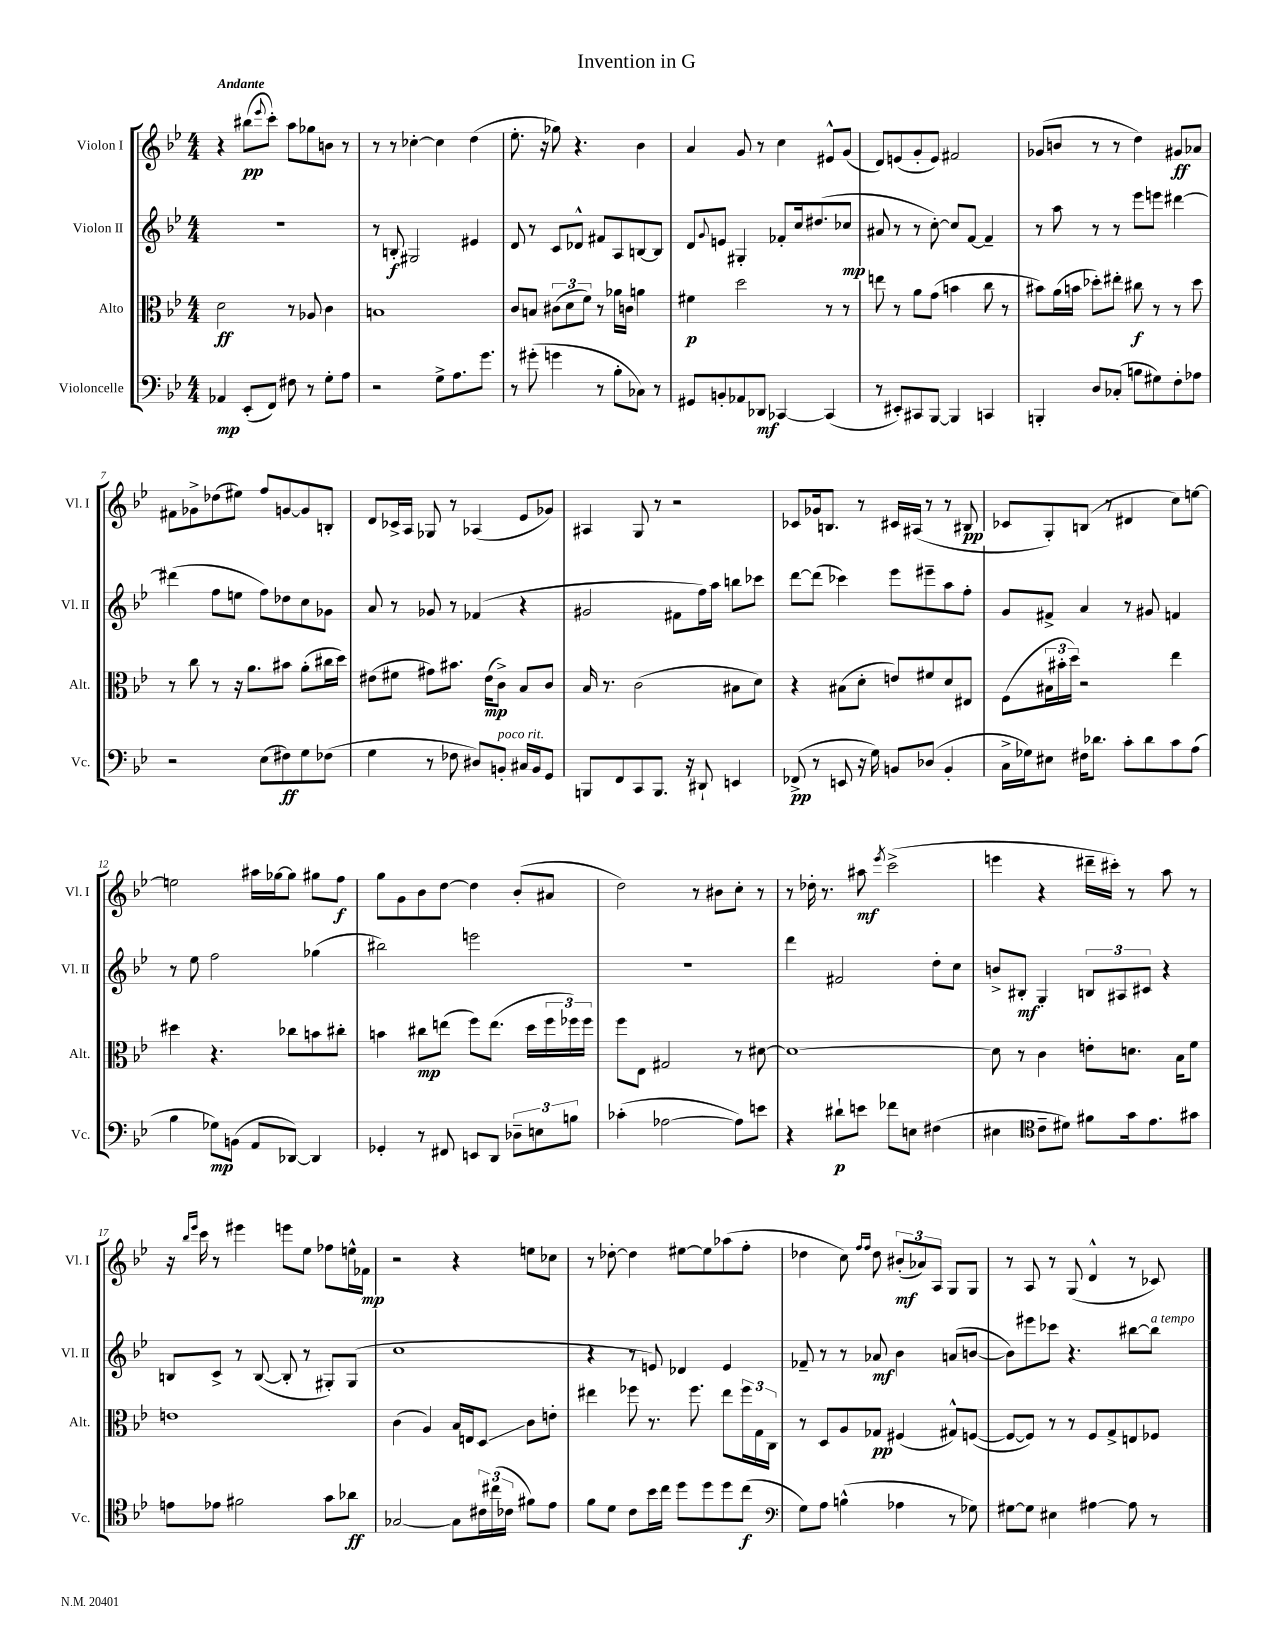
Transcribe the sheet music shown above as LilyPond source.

\header { title = "Invention in G" }
<<
\new StaffGroup <<
\new Staff = "s0" \with { instrumentName = "Violon I" shortInstrumentName = "Vl. I" } {
    \clef treble \key bes \major \numericTimeSignature \time 4/4 \tempo "Andante"
    r4 bis''8\pp( \appoggiatura { ees'''8 } c'''8-.) a''8 ges''8 b'8 r8 |
    r8 r8 ces''4~-. ces''4 d''4( |
    ees''8.-. r16 ges''8) r4. bes'4 |
    a'4 g'8 r8 c''4 eis'8-^ g'8( |
    d'8) e'8( g'8-. e'8) fis'2 |
    ges'8( b'8 r8 r8 d''4) gis'8\ff aes'8 |
    fis'8 ges'8-> des''8( eis''8) f''8 g'8~ g'8 b8-. |
    d'8 ces'16-> a16 ges8 r8 aes4( ees'8 ges'8) |
    ais4 g8 r8 r2 |
    ces'8 ges'16 b8. r8 cis'16 ais16( r8 r8 bis8\pp |
    ces'8 g8-.) b8( r8 dis'4 c''8) e''8~ |
    e''2 ais''16 ges''16~ ges''8 gis''8 f''8\f |
    g''8 g'8 bes'8 d''8~ d''4 bes'8-.( ais'8 |
    d''2) r8 bis'8 c''8-. r8 |
    r8 des''16-. r8. ais''8\mf \acciaccatura { ees'''8 } c'''2->( |
    e'''4 r4 dis'''16-- cis'''16-.) r8 a''8 r8 |
    r16 \grace { bes''16 ees'''16 } c'''16 r8 eis'''4 e'''8 ees''8 fes''8 e''16-^ fes'16\mp |
    r2 r4 e''8 ces''8 |
    r8 des''8~-. des''4 eis''8~ eis''8 aes''8( f''8-. |
    des''4 c''8) \grace { f''16 f''16 } des''8 \tuplet 3/2 { bis'8-.\mf( aes'8) a8 } g8 g8 |
    r8 a8 r8 g8( d'4-^ r8 ces'8) \bar "|." |
}
\new Staff = "s1" \with { instrumentName = "Violon II" shortInstrumentName = "Vl. II" } {
    \clef treble \key bes \major \numericTimeSignature \time 4/4
    r1 |
    r8 b8-.\f gis2 eis'4 |
    d'8 r8 c'8 des'8-^ fis'8 a8 b8~ b8 |
    d'8 \appoggiatura { g'8 } e'8 gis4-. fes'8-. c''16 dis''8.( ces''8\mp |
    ais'8 r8 r8 c''8~-.) c''8 f'8~ f'4-- |
    r8 a''8 r8 r8 ees'''8 e'''8 dis'''4~ |
    dis'''4( f''8 e''8 f''8) des''8 c''8 ges'8 |
    a'8 r8 ges'8 r8 fes'4( r4 |
    gis'2 fis'8 f''16) a''16 b''8 ces'''8 |
    d'''8~ d'''8( ces'''4) ees'''8 eis'''8-- a''8 f''8-. |
    g'8 fis'8-> a'4 r8 gis'8 f'4 |
    r8 ees''8 f''2 ges''4( |
    bis''2) e'''2 |
    R1 |
    d'''4 fis'2 d''8-. c''8 |
    b'8-> bis8-.\mf g4-. \tuplet 3/2 { b8 ais8 cis'8 } r4 |
    b8 c'8-> r8 b8~( b8-. r8 gis8-.) gis8( |
    c''1 |
    r4 r8 e'8) des'4 e'4 |
    fes'8-- r8 r8 aes'8\mf bes'4 a'8( b'8~ |
    b'8) eis'''8 ces'''8 r4. bis''8~ bis''8^\markup { \italic "a tempo" } \bar "|." |
}
\new Staff = "s2" \with { instrumentName = "Alto" shortInstrumentName = "Alt." } {
    \clef alto \key bes \major \numericTimeSignature \time 4/4
    d'2\ff r8 aes8 c'4 |
    b1 |
    c'8 b8 \tuplet 3/2 { cis'8( d'8 f'8) } r8 aes'16 c'16 a'4 |
    fis'4\p d''2 r8 r8 |
    e''8 r8 a'8 g'8( b'4 c''8 r8 |
    bis'8) a'16( b'16 des''8-.) eis''8-. cis''8\f r8 r8 des''8 |
    r8 c''8 r8 r16 a'8. bis'8 a'8-.( cis''16 d''16) |
    eis'8( fis'8 gis'8) bis'8. eis'16\mp( c'8->) bes8 c'8 |
    bes16 r8. c'2( bis8 d'8) |
    r4 bis8( d'8-. e'8) fis'8 d'8 eis8 |
    f8( \tuplet 3/2 { bis16 bis'16-. d''16) } r2 ees''4 |
    dis''4 r4. ces''8 b'8 cis''8-. |
    b'4 cis''8\mp e''8( f''8) e''8.( d''16 \tuplet 3/2 { f''16 fes''16) fes''16 } |
    f''8 ees8 gis2 r8 dis'8~ |
    dis'1~ |
    dis'8 r8 c'4 e'8-. d'8. bes16 f'8 |
    e'1 |
    c'4( a4) bes16 e16 d8\glissando c'8 e'8-. |
    eis''4 fes''8 r8. fes''8. eis''8 \tuplet 3/2 { fes''16 g16 c16 } |
    r8 d8 a8 ges8\pp fis4( gis8-^) f8~( |
    f8~ f8) r8 r8 f8 g8-> e8 fes8 \bar "|." |
}
\new Staff = "s3" \with { instrumentName = "Violoncelle" shortInstrumentName = "Vc." } {
    \clef bass \key bes \major \numericTimeSignature \time 4/4
    aes,4\mp ees,8-.( f,8) fis8 r8 g8-. a8 |
    r2 g8-> a8. g'8. |
    r8 gis'8-.( g'4 r8 bes8-. ces8) r8 |
    gis,8 b,8-. aes,8 des,8\mf ces,4~ ces,4( |
    r8 eis,8-.) cis,8 bes,,8~ bes,,4 c,4 |
    b,,4-. d8 ces8-.( b8 gis8) f8-. aes8 |
    r2 ees8( fis8\ff) g8 fes8( |
    g4 r8 fes8 dis8) b,8-.^\markup { \italic "poco rit." } cis16 b,16 g,8 |
    b,,8 f,8 c,8 b,,8. r16 dis,8-! e,4 |
    fes,8->\pp( r8 e,8 r16 g16) b,8 des8( b,4-. |
    c16-> ges16) eis8 fis16 des'8. c'8-. des'8 c'8 a8( |
    bes4 ges8\mp) b,8( a,8 des,8~) des,4 |
    ges,4-. r8 fis,8 e,8 d,8 \tuplet 3/2 { des8-- e8 b8 } |
    ces'4-.( aes2~ aes8) e'8 |
    r4 dis'8-!\p e'8 fes'8 e8 fis4( |
    eis4 \clef tenor c'8-- dis'8) fis'8 g'16 ees'8. gis'8 |
    e'8 ees'8 fis'2 g'8 aes'8\ff |
    ges2~ ges8 \tuplet 3/2 { cis'16 cis''16( ces'16 } fis'8) ees'8 |
    f'8 d'8 c'8 bes'16 c''16 d''8 d''8 d''8 c''8\f( |
    \clef bass g8) a8 b4-^( aes4 r8 ges8) |
    gis8~ gis8 eis4 ais4~ ais8 r8 \bar "|." |
}
>>
>>
